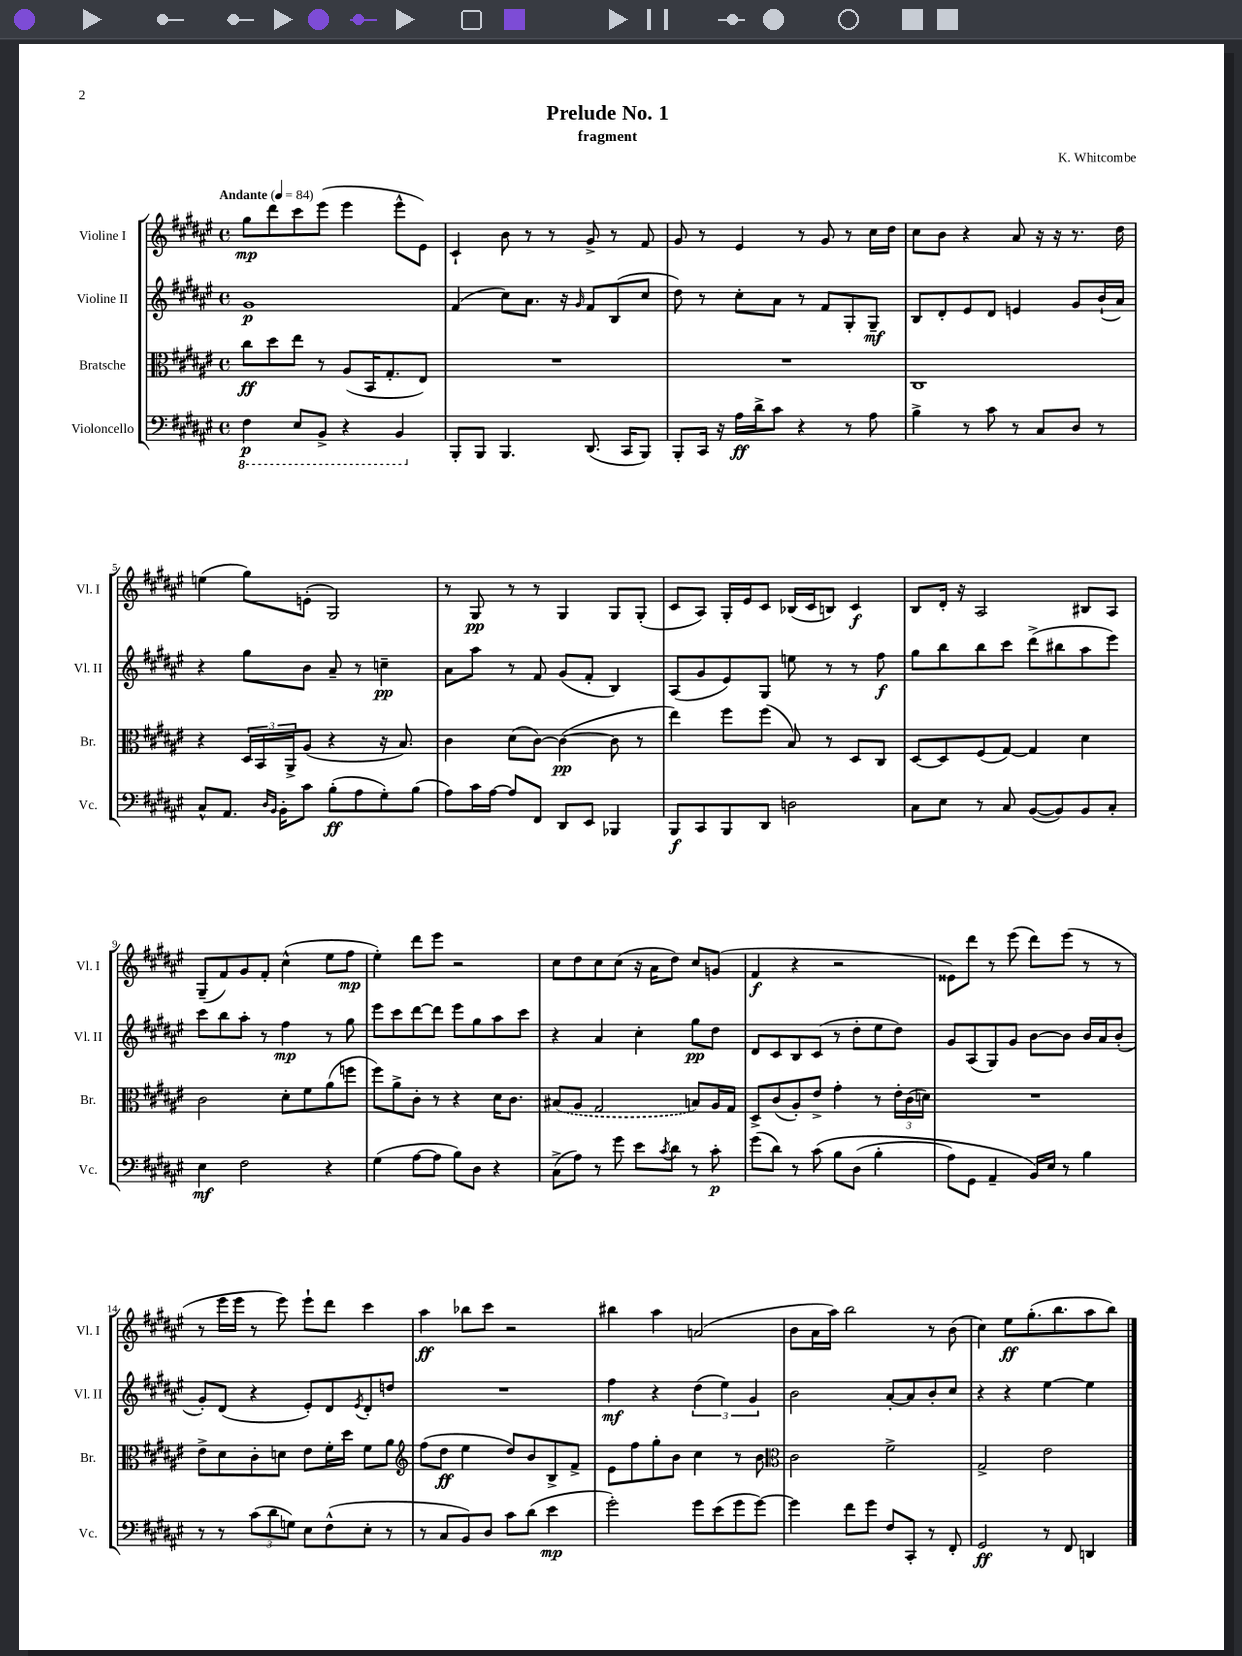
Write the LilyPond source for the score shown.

\header { title = "Prelude No. 1" composer = "K. Whitcombe" subtitle = "fragment" }
<<
\new StaffGroup <<
\new Staff = "s0" \with { instrumentName = "Violine I" shortInstrumentName = "Vl. I" } {
    \clef treble \key fis \major \defaultTimeSignature \time 4/4 \tempo "Andante" 4 = 84
    gis''8\mp dis'''8 cis'''8 eis'''8( eis'''4 eis'''8-^ eis'8) |
    cis'4-! b'8 r8 r8 gis'8-> r8 fis'8 |
    gis'8 r8 eis'4 r8 gis'8 r8 cis''16 dis''16 |
    cis''8 b'8 r4 ais'8 r16 r16 r8. dis''16 |
    e''4( gis''8) e'8-.( gis2) |
    r8 gis8\pp r8 r8 gis4 gis8 gis8-.( |
    cis'8 ais8) gis16-. eis'16 cis'8 bes16( cis'16 b8) cis'4\f |
    b8 dis'16-. r16 ais2 bis8 ais8 |
    gis8--( fis'8) gis'8 fis'8-. cis''4-^( eis''8 fis''8\mp |
    eis''4-.) dis'''8 eis'''8 r2 |
    cis''8 dis''8 cis''8 cis''8( r16 ais'16 dis''8) cis''8 g'8( |
    fis'4\f r4 r2 |
    eisis'8) dis'''8 r8 eis'''8( dis'''8) eis'''8( r8 r8 |
    r8 eis'''16 eis'''16 r8 eis'''8) eis'''8-! dis'''8 cis'''4 |
    ais''4\ff bes''8 cis'''8 r2 |
    bis''4 ais''4 a'2( |
    b'8 ais'16 ais''16) b''2 r8 b'8( |
    cis''4) eis''8\ff gis''8.-.( b''8. ais''8 b''8) \bar "|." |
}
\new Staff = "s1" \with { instrumentName = "Violine II" shortInstrumentName = "Vl. II" } {
    \clef treble \key fis \major \defaultTimeSignature \time 4/4
    gis'1\p |
    fis'4( cis''8) ais'8. r16 \grace { gis'16 } fis'8 b8( cis''8 |
    dis''8) r8 cis''8-. ais'8 r8 fis'8 gis8-. gis8--\mf |
    b8 dis'8-. eis'8 dis'8 e'4 gis'8 b'16-!( ais'16) |
    r4 gis''8 b'8 ais'8-- r8 c''4--\pp |
    ais'8 ais''8 r8 fis'8 gis'8( fis'8-. b4) |
    ais8( gis'8 eis'8) gis8 e''8 r8 r8 fis''8\f |
    gis''8 b''8 b''8 cis'''8 dis'''8->( bis''8 ais''8 eis'''8) |
    cis'''8 b''8 ais''8-. r8 fis''4\mp r8 gis''8 |
    eis'''8 cis'''8 dis'''8~ dis'''8 eis'''8 gis''8 ais''8 cis'''8 |
    r4 ais'4 cis''4-. gis''8\pp dis''8 |
    dis'8 cis'8 b8 cis'8( r8 dis''8-. eis''8 dis''8) |
    gis'8 ais8( gis8) gis'8 b'8~ b'8 b'16 ais'16 b'8-.( |
    gis'8-.) dis'8( r4 eis'8-.) dis'8 \acciaccatura { eis'8 } dis'8-. d''8 |
    R1 |
    fis''4\mf r4 \tuplet 3/2 { dis''4( eis''4) gis'4 } |
    b'2 ais'8~-. ais'8 b'8-. cis''8 |
    r4 r4 eis''4~ eis''4 \bar "|." |
}
\new Staff = "s2" \with { instrumentName = "Bratsche" shortInstrumentName = "Br." } {
    \clef alto \key fis \major \defaultTimeSignature \time 4/4
    cis''8\ff dis''8 eis''8 r8 ais8( b,16 gis8.-. eis8) |
    R1 |
    R1 |
    cis1 |
    r4 \tuplet 3/2 { dis16 b,16 ais,16-> } ais8( r4 r16 b8.) |
    cis'4 dis'8( cis'8~) cis'4~\pp( cis'8 r8 |
    eis''4) fis''8 fis''8( b8) r8 dis8 cis8 |
    dis8~ dis8 fis8( gis8~) gis4 dis'4 |
    cis'2 dis'8-. fis'8 ais'8( f''8 |
    fis''8) ais'8-> cis'8-. r8 r4 dis'16 cis'8. |
    \once \slurDashed bis8( ais8 gis2 b8) ais16 gis16 |
    dis8-> cis'8( ais8-.) eis'8-> gis'4-. r8 \tuplet 3/2 { eis'16-. cis'16( d'16) } |
    R1 |
    eis'8-> dis'8 cis'8-. d'8 eis'8 fis'16-. dis''16 fis'8 ais'8 |
    \clef treble fis''8( dis''8\ff eis''4 dis''8) b'8 b8-> fis'8-> |
    eis'8 fis''8 gis''8-. b'8 cis''4 r8 b'8 |
    \clef alto cis'2 fis'2-> |
    gis2-> eis'2 \bar "|." |
}
\new Staff = "s3" \with { instrumentName = "Violoncello" shortInstrumentName = "Vc." } {
    \clef bass \key fis \major \defaultTimeSignature \time 4/4
    \ottava #-1 fis,4\p eis,8 b,,8-> r4 b,,4 \ottava #0 |
    b,,8-. b,,8 b,,4. dis,8.( cis,16 b,,8) |
    b,,8-. cis,16 r16 ais16\ff dis'16-> cis'8 r4 r8 ais8 |
    b4-> r8 cis'8 r8 cis8 dis8 r8 |
    cis8-^ ais,8. \grace { dis16 b,16 } b,16-. cis'8 b8-.\ff( ais8 gis8-.) b8( |
    ais8) cis'16 ais16~ ais8 fis,8 dis,8 eis,8 bes,,4 |
    b,,8\f cis,8 b,,8 dis,8 d2 |
    cis8 eis8 r8 cis8 b,8~( b,8) b,8 cis8-. |
    eis4\mf fis2 r4 |
    gis4( ais8~ ais8 b8) dis8 r4 |
    cis8->( ais8) r8 gis'8 eis'8 \acciaccatura { cis'8 } dis'8 r8 cis'8-.\p |
    gis'8( dis'8) r8 cis'8\( b8 dis8( b4-. |
    ais8) gis,8 ais,4-- b,16\) eis16 r8 b4 |
    r8 r8 \tuplet 3/2 { cis'8( dis'8 g8) } eis8 fis8-^( eis8-. r8 |
    r8 cis8 b,8) dis8 cis'8 dis'8( eis'4\mp |
    gis'2-.) gis'8 eis'8( gis'8 gis'8~) |
    gis'4 fis'8 gis'8 fis8 cis,8-. r8 fis,8-. |
    gis,2\ff r8 fis,8 d,4 \bar "|." |
}
>>
>>
